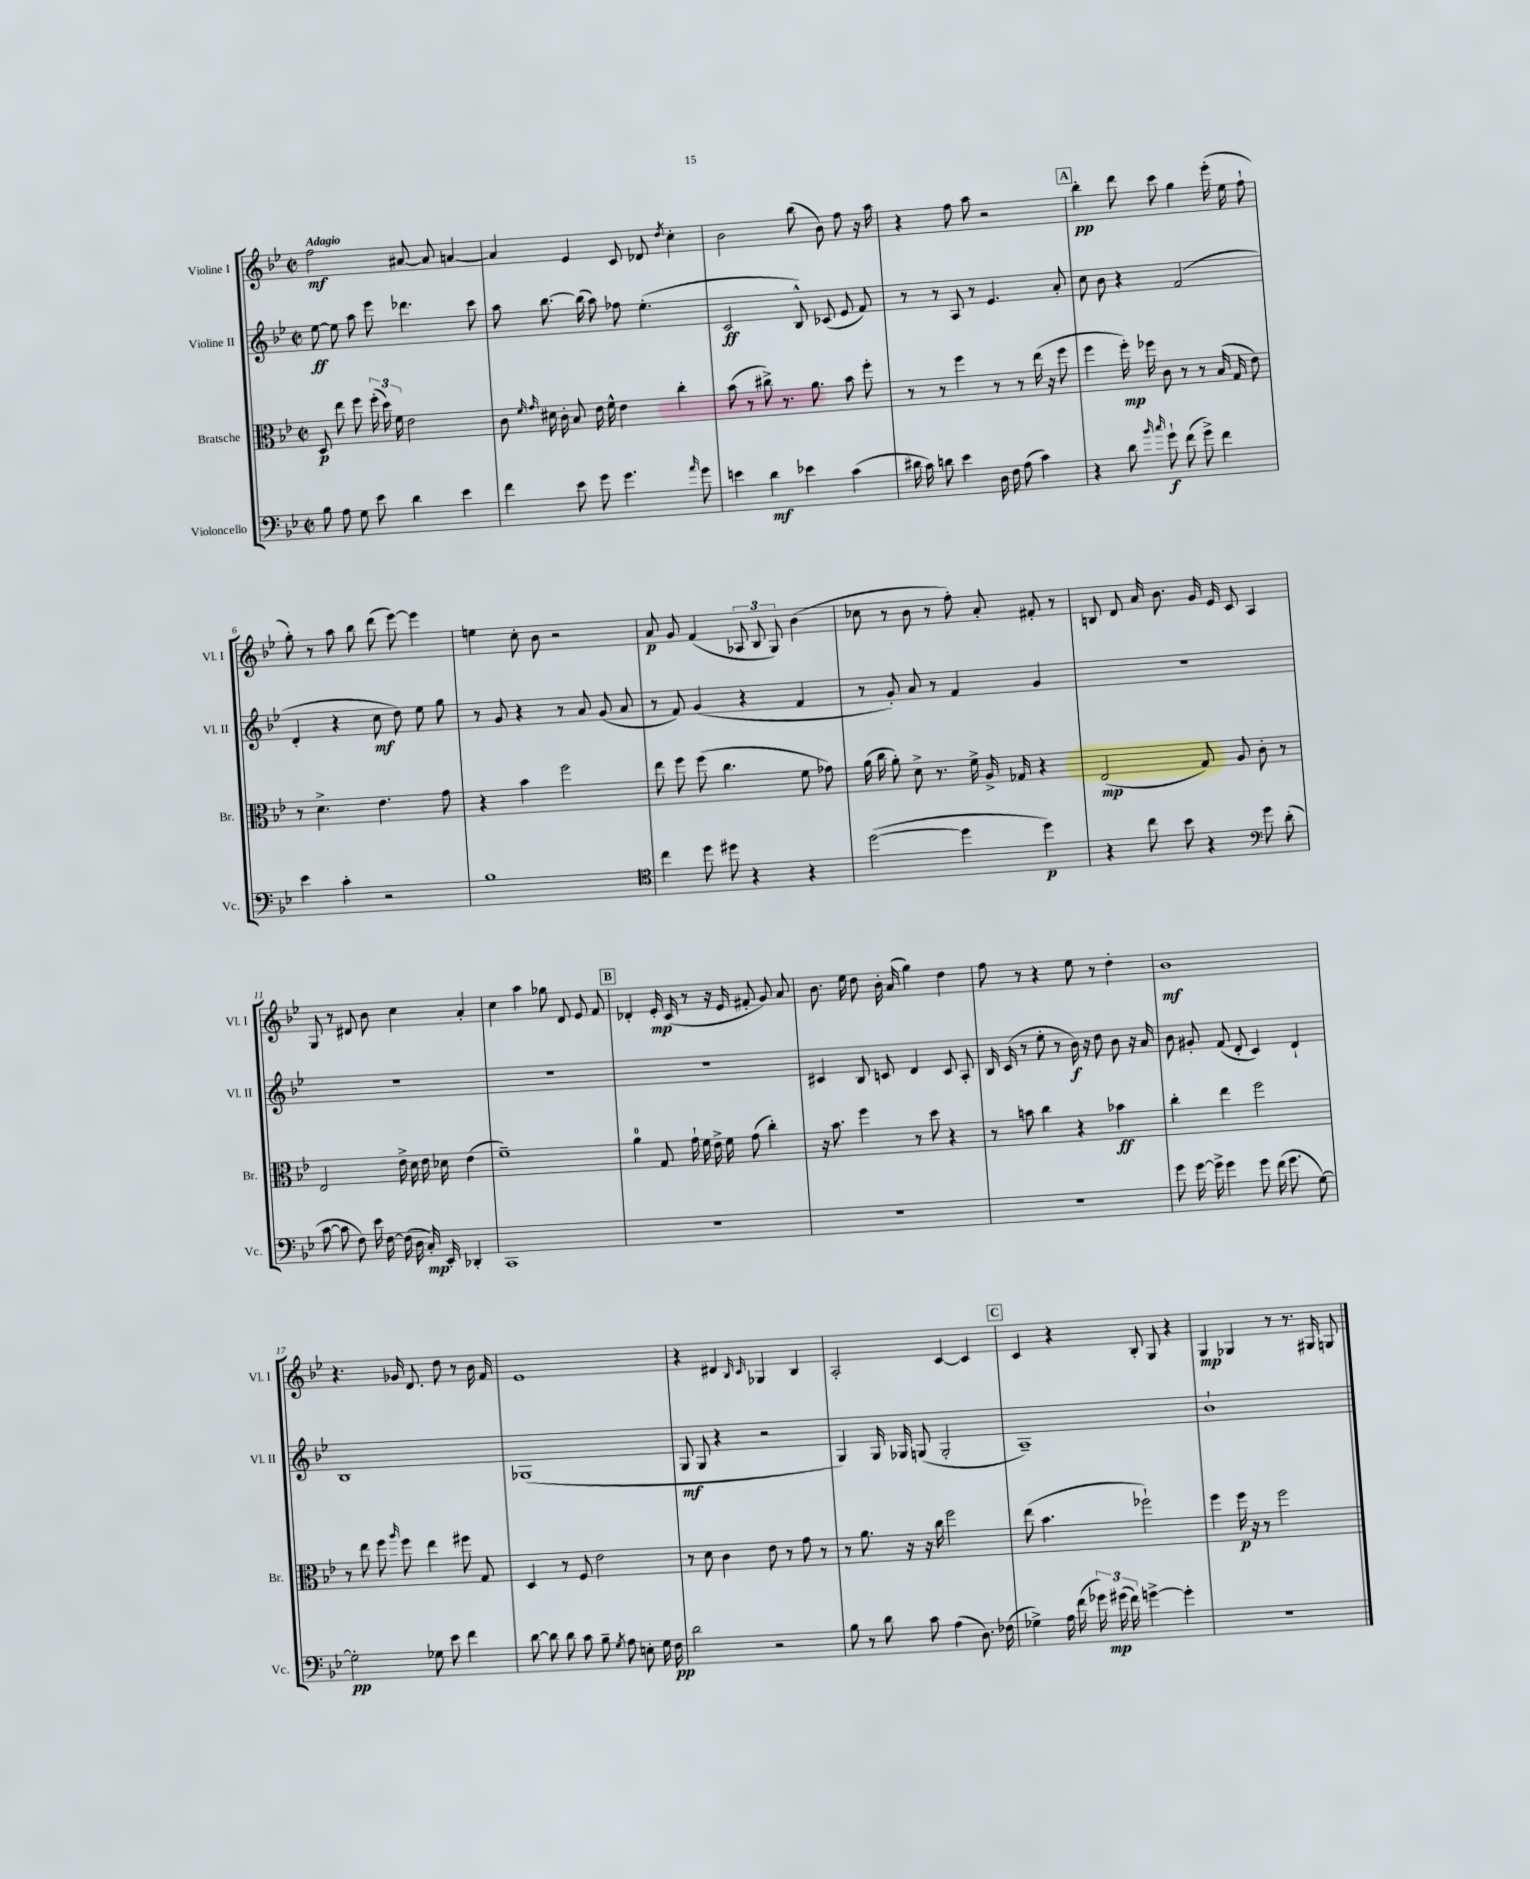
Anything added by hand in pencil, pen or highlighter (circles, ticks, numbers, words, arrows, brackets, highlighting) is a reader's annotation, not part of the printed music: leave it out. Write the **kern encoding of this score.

**kern	**dynam	**kern	**dynam	**kern	**dynam	**kern	**dynam
*part4	*part4	*part3	*part3	*part2	*part2	*part1	*part1
*staff4	*staff4	*staff3	*staff3	*staff2	*staff2	*staff1	*staff1
*I"Violoncello	*	*I"Bratsche	*	*I"Violine II	*	*I"Violine I	*
*I'Vc.	*	*I'Br.	*	*I'Vl. II	*	*I'Vl. I	*
*clefF4	*	*clefC3	*	*clefG2	*	*clefG2	*
*k[b-e-]	*	*k[b-e-]	*	*k[b-e-]	*	*k[b-e-]	*
*M2/2	*	*M2/2	*	*M2/2	*	*M2/2	*
*met(c|)	*	*met(c|)	*	*met(c|)	*	*met(c|)	*
=1	=1	=1	=1	=1	=1	=1	=1
!	!	!	!	!	!	!LO:TX:a:B:t=Adagio	!
8B-\	.	8D/	p	[8ee-\	ff	2ff\	mf
8A\	.	8ee-\	.	8ee-\]	.	.	.
8G\	.	8ff\	.	8aa\	.	.	.
8e-\	.	(24ff'\	.	8eee-\	.	.	.
.	.	24dd\)	.	.	.	.	.
.	.	24f\	.	.	.	.	.
4d\	.	2e-\	.	4.ddd-X\	.	[8a#X/	.
.	.	.	.	.	.	8a#/]	.
4e-\	.	.	.	.	.	[4an/	.
.	.	.	.	8ccc\	.	.	.
=2	=2	=2	=2	=2	=2	=2	=2
4f\	.	8c\	.	8aa\	.	4a/]	.
.	.	16qqf/	.	.	.	.	.
.	.	16qqg/	.	.	.	.	.
.	.	16d#X\	.	[8.bb-\	.	.	.
.	.	16c'\	.	.	.	.	.
8e-\	.	8B-/	.	.	.	4e-/	.
.	.	.	.	(16bb-\]	.	.	.
8g\	.	16e-\	.	8aa\)	.	.	.
.	.	16f^^\	.	.	.	.	.
4.g\	.	4e-\	.	8ff-X\	.	8c/	.
.	.	.	.	(4.ee-'\	.	8d-X/	.
.	.	.	.	.	.	8qdd/	.
.	.	4cc'\	.	.	.	4cc'\	.
16qqa/	.	.	.	.	.	.	.
8g\	.	.	.	.	.	.	.
=3	=3	=3	=3	=3	=3	=3	=3
4en\	.	(8b-\	.	2c/	ff	2b-\	.
.	.	8r	.	.	.	.	.
4d\	mf	8cc#X^\)	.	.	.	.	.
.	.	8.r	.	.	.	.	.
4e-X\	.	.	.	8B-^^/)	.	(8bb-\	.
.	.	8.a\	.	.	.	.	.
.	.	.	.	(8c-X/	.	8b-\)	.
(4c\	.	8b-\	.	8e-/	.	8ff\	.
.	.	8ff'\	.	8f/)	.	16r	.
.	.	.	.	.	.	16aa\	.
=4	=4	=4	=4	=4	=4	=4	=4
16d#X\	.	8r	.	8r	.	4r	.
16c\)	.	.	.	.	.	.	.
8dn\	.	8r	.	8r	.	.	.
4e-\	.	4ff\	.	8A/	.	8ff\	.
.	.	.	.	8r	.	8aa\	.
16D\	.	8r	.	4.e-/	.	2r	.
16F\	.	.	.	.	.	.	.
(8A\	.	8r	.	.	.	.	.
4c\)	.	(16ee-\	.	.	.	.	.
.	.	16r	.	.	.	.	.
.	.	8ff\	.	8a'/	.	.	.
!!LO:REH:place=s1:t=A
=5	=5	=5	=5	=5	=5	=5	=5
4r	.	4ff\	.	8cc\	.	4bb-'\	pp
.	.	.	.	8b-\	.	.	.
8d\	.	16ff'\)	mp	4r	.	8ddd\	.
.	.	16ff-X\	.	.	.	.	.
16qqb-/	.	.	.	.	.	.	.
16qqcc/	.	.	.	.	.	.	.
8g`\	f	8c\	.	.	.	8ccc\	.
(8f\	.	8r	.	(2f/	.	4gg\	.
8g^\)	.	8r	.	.	.	.	.
4f\	.	(16B-/	.	.	.	(16eee-'\	.
.	.	16G/	.	.	.	16ee-\	.
.	.	8e-\)	.	.	.	8ff`\	.
!!LO:LB:g=z
=6	=6	=6	=6	=6	=6	=6	=6
4e-\	.	8r	.	4d'/	.	8gg'\)	.
.	.	4.d^\	.	.	.	8r	.
4c'\	.	.	.	4r	.	8aa\	.
.	.	.	.	.	.	8bb-\	.
2r	.	4.e-\	.	8cc\	mf	(8ddd\	.
.	.	.	.	8dd\)	.	[8eee-\)	.
.	.	.	.	8ee-\	.	4eee-\]	.
.	.	8g\	.	8gg\	.	.	.
=7	=7	=7	=7	=7	=7	=7	=7
1B-	.	4r	.	8r	.	4een\	.
.	.	.	.	8g/	.	.	.
.	.	4b-\	.	4r	.	8cc'\	.
.	.	.	.	.	.	8b-\	.
.	.	2ff\	.	8r	.	2r	.
.	.	.	.	8a/	.	.	.
.	.	.	.	(8g/	.	.	.
.	.	.	.	8a/	.	.	.
=8	=8	=8	=8	=8	=8	=8	=8
*clefC4	*	*	*	*	*	*	*
4cc\	.	8ee-\	.	8r	.	8a/	p
.	.	8ff\	.	8f/)	.	8g/	.
8dd\	.	(8ff\	.	(4g/	.	(4f/	.
8dd#X\	.	4.cc\	.	.	.	.	.
4r	.	.	.	4r	.	12A-X/	.
.	.	.	.	.	.	12B-/	.
.	.	.	.	.	.	12G/)	.
4r	.	8f\	.	4f/	.	(4b-\	.
.	.	8g-X\)	.	.	.	.	.
=9	=9	=9	=9	=9	=9	=9	=9
([2dd\	.	(16a\	.	8r	.	8cc-X\	.
.	.	16cc\	.	.	.	.	.
.	.	8a'\)	.	8g'/)	.	8r	.
.	.	8d^\	.	8a/	.	8b-\	.
.	.	8.r	.	8r	.	8r	.
4dd\]	.	.	.	4f/	.	8ff'\)	.
.	.	16f^\	.	.	.	.	.
.	.	16A^/	.	.	.	8a'/	.
.	.	16G-X/	.	.	.	.	.
4dd\)	p	4r	.	4g/	.	8f#X'/	.
.	.	.	.	.	.	8r	.
=10	=10	=10	=10	=10	=10	=10	=10
4r	.	(2E-/	mp	1r	.	8Bn/	.
.	.	.	.	.	.	8d/	.
8cc\	.	.	.	.	.	16a/	.
.	.	.	.	.	.	8.b-\	.
8b-\	.	.	.	.	.	.	.
4r	.	8G/)	.	.	.	16g/	.
.	.	.	.	.	.	16e-/	.
.	.	8A/	.	.	.	8c/	.
*clefF4	*	*	*	*	*	*	*
8g\	.	8c'\	.	.	.	4A/	.
(8d'\	.	8r	.	.	.	.	.
!!LO:LB:g=z
=11	=11	=11	=11	=11	=11	=11	=11
[8c\	.	2E-/	.	1r	.	8G/	.
8c\]	.	.	.	.	.	8r	.
8F\)	.	.	.	.	.	8d#X/	.
16e-\	.	.	.	.	.	8b-\	.
[16F\	.	.	.	.	.	.	.
(16F\]	.	16e-^\	.	.	.	4cc\	.
16D\	.	16d\	.	.	.	.	.
16C'/)	mp	16e-\	.	.	.	.	.
16EE-'/	.	16d-X\	.	.	.	.	.
4DD-X'/	.	(4e-\	.	.	.	4a'/	.
=12	=12	=12	=12	=12	=12	=12	=12
1CC	.	1f~)	.	1r	.	4cc\	.
.	.	.	.	.	.	4aa\	.
.	.	.	.	.	.	8gg-X\	.
.	.	.	.	.	.	8d/	.
.	.	.	.	.	.	8e-/	.
.	.	.	.	.	.	8f/	.
!!LO:REH:place=s1:t=B
=13	=13	=13	=13	=13	=13	=13	=13
1r	.	4a\	.	1r	.	4d-X'/	.
.	.	8G/	.	.	.	16e-'/	mp
.	.	.	.	.	.	(16c/	.
.	.	16g`\	.	.	.	8r	.
.	.	16f\	.	.	.	.	.
.	.	16e-^\	.	.	.	16r	.
.	.	16f\	.	.	.	16e-/	.
.	.	(8g\	.	.	.	8f#X'/	.
.	.	4cc'\)	.	.	.	8g/)	.
.	.	.	.	.	.	8a/	.
=14	=14	=14	=14	=14	=14	=14	=14
1r	.	16r	.	4c#X/	.	8.b-\	.
.	.	8.b-\	.	.	.	.	.
.	.	.	.	.	.	16ee-\	.
.	.	4ff\	.	8B-/	.	8dd\	.
.	.	.	.	8cn/	.	16b-'\	.
.	.	.	.	.	.	(16a/	.
.	.	8r	.	4d/	.	4gg\)	.
.	.	8dd\	.	.	.	.	.
.	.	4r	.	8c/	.	4dd\	.
.	.	.	.	8A'/	.	.	.
=15	=15	=15	=15	=15	=15	=15	=15
1r	.	8r	.	16B-/	.	8ff\	.
.	.	.	.	(16c/	.	.	.
.	.	8bn\	.	8r	.	8r	.
.	.	4cc\	.	8ee-'\	.	4r	.
.	.	.	.	8r	.	.	.
.	.	4r	.	16b-\)	f	8ee-\	.
.	.	.	.	16r	.	.	.
.	.	.	.	8dd\	.	8r	.
.	.	4b-X\	ff	8b-\	.	4dd'\	.
.	.	.	.	16r	.	.	.
.	.	.	.	16a/	.	.	.
=16	=16	=16	=16	=16	=16	=16	=16
8g\	.	4cc'\	.	8b-\	.	1b-	mf
[16g\	.	.	.	8g#X'/	.	.	.
16g^\]	.	.	.	.	.	.	.
4g\	.	4ee-\	.	(8f/	.	.	.
.	.	.	.	8d'/	.	.	.
8g\	.	2ff\	.	4c/)	.	.	.
(16f\	.	.	.	.	.	.	.
8.g\	.	.	.	.	.	.	.
.	.	.	.	4d`/	.	.	.
[8G\)	.	.	.	.	.	.	.
!!LO:LB:g=z
=17	=17	=17	=17	=17	=17	=17	=17
2G'\]	pp	8r	.	1B-	.	4.r	.
.	.	8ee-\	.	.	.	.	.
.	.	8ff\	.	.	.	.	.
.	.	16qqaa/	.	.	.	.	.
.	.	8ff\	.	.	.	16g-X/	.
.	.	.	.	.	.	8.d/	.
8G-X\	.	4ee-\	.	.	.	.	.
8e-\	.	.	.	.	.	8dd\	.
4f\	.	8ff#X\	.	.	.	8r	.
.	.	8G/	.	.	.	16b-\	.
.	.	.	.	.	.	16f/	.
=18	=18	=18	=18	=18	=18	=18	=18
[8d\	.	4D/	.	(1G-X	.	1e-	.
8d\]	.	.	.	.	.	.	.
8d\	.	8r	.	.	.	.	.
8c\	.	8F/	.	.	.	.	.
8B-~\	.	2e-\	.	.	.	.	.
8qG/	.	.	.	.	.	.	.
8A\	.	.	.	.	.	.	.
8En'\	.	.	.	.	.	.	.
16G\	.	.	.	.	.	.	.
16F\	pp	.	.	.	.	.	.
=19	=19	=19	=19	=19	=19	=19	=19
2d\	.	8r	.	8G/	mf	4r	.
.	.	8d\	.	8G/	.	.	.
.	.	4c\	.	4r	.	4d#X/	.
.	.	.	.	.	.	16qqB-/	.
.	.	.	.	.	.	16qqc/	.
2r	.	8e-\	.	2r	.	4G-X/	.
.	.	8r	.	.	.	.	.
.	.	8g\	.	.	.	4B-/	.
.	.	8r	.	.	.	.	.
=20	=20	=20	=20	=20	=20	=20	=20
8B-\	.	8r	.	4G/)	.	2A'/	.
8r	.	8.a\	.	.	.	.	.
8d\	.	.	.	16G/	.	.	.
.	.	16r	.	16G-X/	.	.	.
8c\	.	16r	.	(8Gn/	.	.	.
.	.	16cc\	.	.	.	.	.
(4A\	.	2ff\	.	2G'/	.	[4c/	.
8.D\)	.	.	.	.	.	4c/]	.
(16F-X\	.	.	.	.	.	.	.
!!LO:REH:place=s1:t=C
=21	=21	=21	=21	=21	=21	=21	=21
4G-X^\)	.	(8ee-\	.	1A~)	.	4c/	.
.	.	4.b-\	.	.	.	.	.
16A\	.	.	.	.	.	4r	.
(16f\	.	.	.	.	.	.	.
24g-X\)	.	.	.	.	.	.	.
(24g#X\	mp	.	.	.	.	.	.
24f\)	.	.	.	.	.	.	.
[4gn^\	.	2ff-X`\)	.	.	.	8B-'/	.
.	.	.	.	.	.	8G/	.
4g'\]	.	.	.	.	.	4r	.
=22	=22	=22	=22	=22	=22	=22	=22
1r	.	4ff\	.	1b-`	.	4G/	mp
.	.	16ff\	p	.	.	4G-X/	.
.	.	16r	.	.	.	.	.
.	.	8r	.	.	.	.	.
.	.	2ff\	.	.	.	8r	.
.	.	.	.	.	.	8.r	.
.	.	.	.	.	.	16G#X/	.
.	.	.	.	.	.	8Gn/	.
==	==	==	==	==	==	==	==
*-	*-	*-	*-	*-	*-	*-	*-
